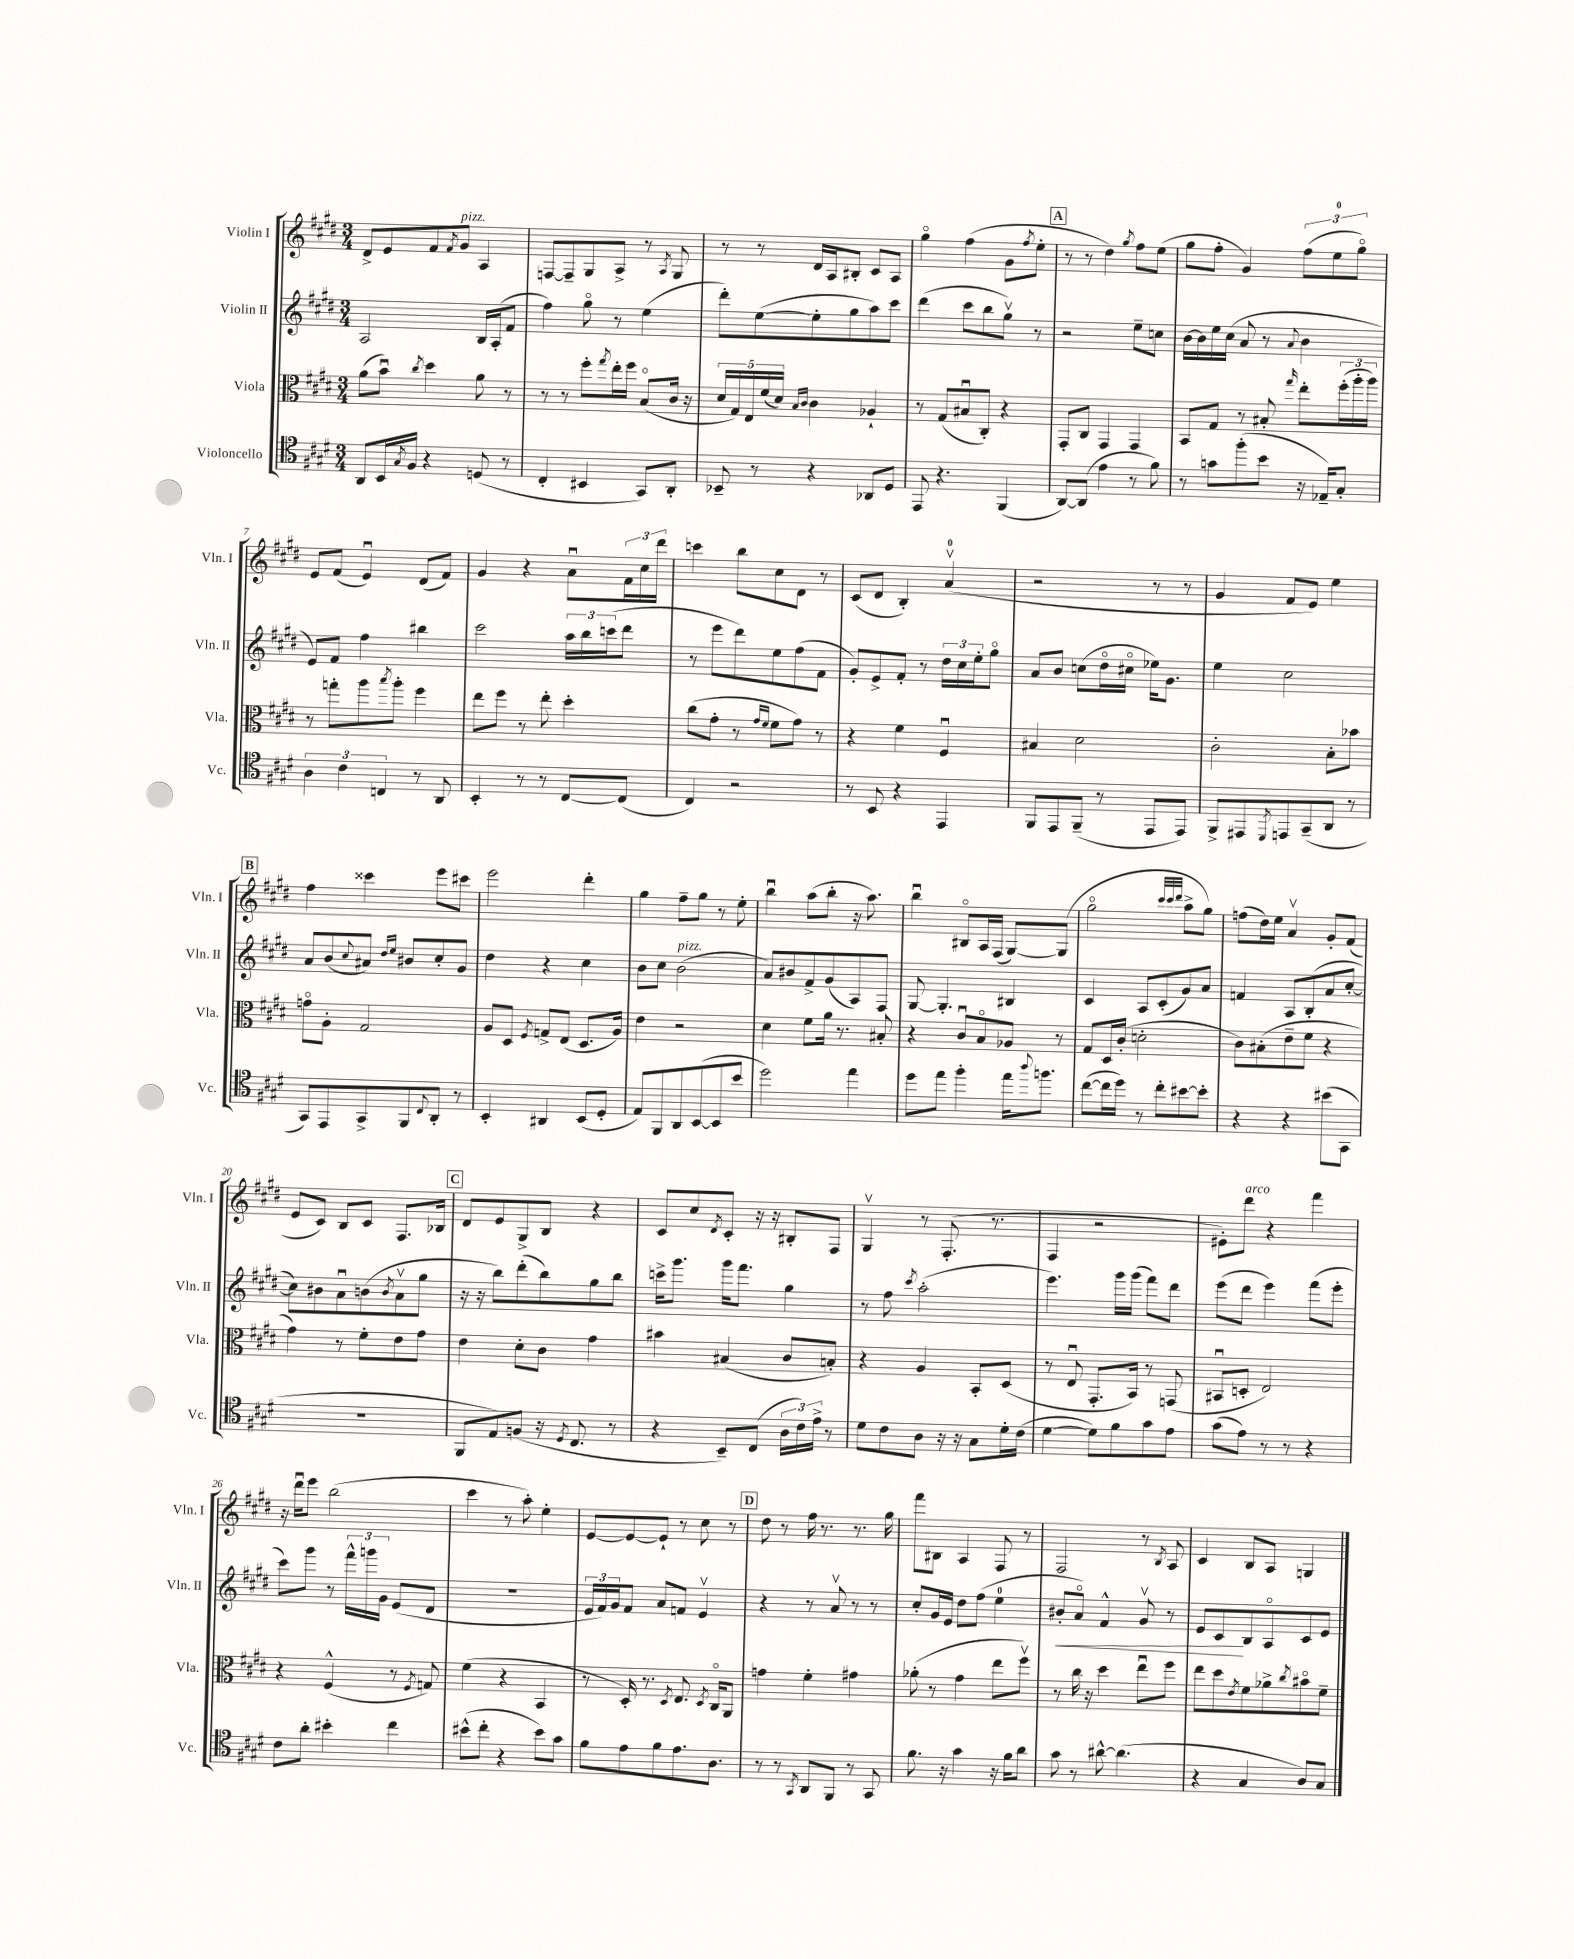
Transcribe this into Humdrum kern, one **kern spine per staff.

**kern	**kern	**kern	**kern
*staff4	*staff3	*staff2	*staff1
*clefC4	*clefC3	*clefG2	*clefG2
*k[f#c#g#d#]	*k[f#c#g#d#]	*k[f#c#g#d#]	*k[f#c#g#d#]
*M3/4	*M3/4	*M3/4	*M3/4
8AA	(8a	2A	8d#^
16BB	8bu)	.	8e
8qG#	.	.	.
16F#	.	.	.
.	8qcc#	.	.
4r	4dd#	.	8f#
.	.	.	8qf#
.	.	.	8g#
(8D	8a	16B	4A
.	.	(16A'	.
8r	8r	8f#	.
=	=	=	=
4C#'	8r	4ff#)	[8F
.	8r	.	8F~]
4BB#	8ff#'	8gg#o	8G#
.	8qgg#	.	.
.	16ee'	8r	8A^
.	16ff#	.	.
8GG#)	(8Bo	(4ee	8r
.	.	.	8qA
8AA'	16c#	.	8G#
.	16r	.	.
=	=	=	=
8BB-~	20d#	8ddd#')	8r
.	20G#)	.	.
.	20E	.	.
8r	.	([8ee	8r
.	(20f#	.	.
.	20d#)	.	.
.	16qqB	.	.
.	16qqc#	.	.
4r	4c#	8ee']	16d#
.	.	.	16A
.	.	8gg#	8B#'
8AA-	4A-`	8aa)	8c#
8D#	.	8ccc#	8A
=	=	=	=
8EE	8r	(4ddd#	4gg#o
4.r	(8G#	.	.
.	8B#u	8ccc#	(4ff#
.	8C#')	8bb	.
(4FF#	4r	8gg#v)	8g#
.	.	.	8qff#
.	.	8r	8ee'
=	=	=	=
[8AA)	8GG#'	2r	8r
(8AA]	8C#	.	8r
4e	4GG#	.	4dd#)
.	.	.	8qgg#
8r	4GG#	8ee~	8ff#
8f#)	.	8cc	(8ee
=	=	=	=
8r	8BB	[16b	8gg#
.	.	16b]	.
8g	8G#	16ee	8ff#'
.	.	(16cc#	.
(8ff#'	8r	8a	4g#)
8b	8B#'	8r	.
.	16qqgg#	8qqa	.
16r	8ee'	4b	(12ff#
16E-~)	.	.	.
.	.	.	12ee
8G#'	(24ff#'	.	.
.	24aa'	.	12gg#o)
.	24aa)	.	.
=	=	=	=
6A	8r	8e)	8e
.	8gg'	8f#	(8f#
6c#	.	.	.
.	8aa	4ff#	4eu)
6C	.	.	.
.	8qbb	.	.
.	8aa'	.	.
8r	4ff#	4bb#	(8d#
8AA	.	.	8f#)
=	=	=	=
4BB'	8ee	2ccc#	4g#
.	8ff#	.	.
8r	8r	.	4r
8r	8ee'	.	.
[8C#	4dd#'	24aa	8au
.	.	24bb	.
.	.	(24ccc	.
(8C#]	.	8ddd#	24f#
.	.	.	24cc#
.	.	.	24ddd#
=	=	=	=
4C#)	(8cc#	8r	4ccc
.	8g#'	8eee	.
2r	8r	8ddd#)	8bb
.	16qqg#	.	.
.	16qqf#	.	.
.	8f#	8ee	8cc#
.	8g#)	(8ff#	8d#
.	8r	8f#	8r
=	=	=	=
8r	4r	8g#')	(8c#
8BB	.	8e^	8d#
4r	4f#	8f#'	4B')
.	.	8r	.
4EE	4F#u	24dd#	(4av
.	.	24cc#	.
.	.	24ee'	.
.	.	8gg#o	.
=	=	=	=
8FF#	4B#	8a	2r
8EE	.	8b	.
(8FF#~	2d#	(8cc	.
8r	.	16dd#o	.
.	.	16cc#o	.
8EE	.	16ee-)	8r
.	.	8.g#	.
8EE)	.	.	8r
=	=	=	=
8FF#^	2c#'	4ee	4g#
8EE#	.	.	.
8qDD#	.	.	.
8EE	.	2cc#	8f#
(8GG#~	.	.	8e)
8AA	8B'	.	4ee
8r	8b-	.	.
=	=	=	=
8GG#)	8go	8a	4ff#
8EE	8A'	(8b	.
.	.	8qqcc#	.
8GG#^	2G#	8a#)	4ccc##
.	.	16qqdd#	.
.	.	16qqee	.
8FF#	.	8b#	.
8qqC#	.	.	.
8AA'	.	8cc#'	8eee
8r	.	8g#	8ccc#
=	=	=	=
4BB'	8A	4dd#	2eee
.	8D#	.	.
.	8qF#	.	.
4AA#	8G^	4r	.
.	(8E	.	.
(8BB	8.D#	4cc#	4ddd#'
8D#'	.	.	.
.	16A)	.	.
=	=	=	=
8E)	4e	8b	4gg#
8FF#	.	8cc#	.
8AA	2r	(2b	8ff#~
([8BB	.	.	8gg#
8BB]	.	.	8r
8b	.	.	8ee'
=	=	=	=
2dd#)	4d#	8a)	4bbu
.	.	8b#	.
.	8f#	8f#^	(8aa
.	16a	(8g#	8bb'
.	8.r	.	.
4ee	.	8A)	16r
.	.	.	8.aa)
.	8B#'	8F#	.
=	=	=	=
8dd#	4r	[8G#	4bbu
8ee	.	4.G#']	.
4ff#'	8c#u	.	8B#o
.	8Bo	.	16A
.	.	.	(16F#
16ee	8A-	4B#	[8G#)
8qqaa	.	.	.
8.ff	.	.	.
.	8r	.	(8G#]
=	=	=	=
([8cc#	8G#	4c#	2gg#o
16cc#]	16D#	.	.
16dd#)	(16c#'	.	.
8r	2d'	8A	.
8cc#'	.	(8c#'	.
.	.	.	32qqccc#
.	.	.	32qqccc#
.	.	.	32qqddd#
[8b#	.	8g#)	8aa^
8b#']	.	8a	8gg#)
=	=	=	=
4r	8c#)	4f	(8ff
.	(8B#'	.	16dd#)
.	.	.	16ee
4r	8e~	8A	4av
.	8f#	(8B'	.
(8b#	4r	8a	8g#'
8GG#	.	[8cc#'	(8f#
=	=	=	=
2.r	4g#)	8cc#])	8e
.	.	8b#	8c#)
.	8r	8au	8B
.	8f#'	(8b	8c#
.	.	8qb	.
.	8e	8av	8.F#
.	8g#	8gg#	.
.	.	.	16B-
=	=	=	=
8FF#	4e	16r	8d#
.	.	16r	.
8E)	.	8bb)	8e
(8F	8d#'	(8ddd#'	8G#^
16r	8c#	8bb)	8B
8qD#	.	.	.
8.C#	.	.	.
.	4g#	8gg#	4r
8r	.	8bb	.
=	=	=	=
4r	4b#	16ccc^	8c#
.	.	8.ggg#	.
.	.	.	8cc#
.	.	.	8qd#
8BB~)	(4B#	16ggg#	8c#'
.	.	8.fff#	.
(8C#	.	.	16r
.	.	.	16r
24A	8c#	4gg#	8B#'
24c#)	.	.	.
24e^	.	.	.
8r	8B')	.	8F#
=	=	=	=
8d#	4r	8r	4G#v
8c#	.	8ff#	.
.	.	8qccc#	.
8A	4A	(2aa'	8r
16r	.	.	(8.F#'
16r	.	.	.
8G#	8BB'	.	.
.	.	.	8.r
16d#'	(8D#	.	.
(16c#	.	.	.
=	=	=	=
[4d#	8r	4.eee)	4F#
.	8Eu	.	.
8d#])	8.GG#'	.	2r
8f#	.	16ggg#	.
.	16BB)	(16ggg#	.
8g#	8r	8fff#)	.
8e	(8GG	8ddd#	.
=	=	=	=
(8g#	8BB#u	(8eee	8e#')
8e)	8D'	8ddd#	8ddd#
8r	2E)	4eee)	4r
8r	.	.	.
4r	.	(8fff#	4fff#
.	.	8eee'	.
=	=	=	=
8c#	4r	8ccc#)	16r
.	.	.	16ddd#u
8a'	.	8ggg#	8eee
4b#'	(4F#^^	8r	(2bb
.	.	24fff#^^	.
.	.	24ggg	.
.	.	24g#	.
4cc#	8r	(8e	.
.	8qF#	.	.
.	8G)	8d#	.
=	=	=	=
(8b#^^	(4f#	2.r	4ccc#
8cc#'	.	.	.
4r	4r	.	8r
.	.	.	8aa')
8b#)	4BB	.	4ee'
8g#	.	.	.
=	=	=	=
8f#	8r	24e	[8e
.	.	24f#)	.
.	.	24g#	.
8e	16D#')	8f#	8e_
.	8.r	.	.
8f#	.	8a	8e`]
.	8qD#	.	.
8.e	8.E	8f	8r
.	.	4ev	8cc#
.	8qD#	.	.
8.A	16C#o	.	.
.	8AA	.	8r
=	=	=	=
8r	4g	4r	8dd#
8r	.	.	8r
8qGG#	.	.	.
8AA	4f#'	8r	16ff#
.	.	.	8.r
8FF#	.	8av	.
8r	4g#	8r	8.r
8GG#	.	8r	.
.	.	.	16gg#
=	=	=	=
8.f#	(8a-'	8cc#'	8fff#
.	8r	16g#	8B#
16r	.	16e	.
4g#	4g#	8dd#	4A
.	.	(8ff#	.
16r	8ee	4ee	8F#
16f#	.	.	.
8a	8ff#v)	.	8r
=	=	=	=
8g#	8r	8b#'	2F#
8r	16cc#	8ao)	.
.	16r	.	.
[8a#^^	4dd#	4f#^^	.
(4.a#]	.	.	.
.	8eeu	8g#v	8r
.	.	.	8qB
.	8ff#	8r	8A
=	=	=	=
4r	8ee	8e	4c#
.	8dd#	8c#	.
.	8qe	.	.
4G#	8f#	8B	8B
.	8a-^	8Ao	8A
.	8qcc#	.	.
8A)	8b#o	8c#	4G
8G#	8f#~	8e	.
==	==	==	==
*-	*-	*-	*-
